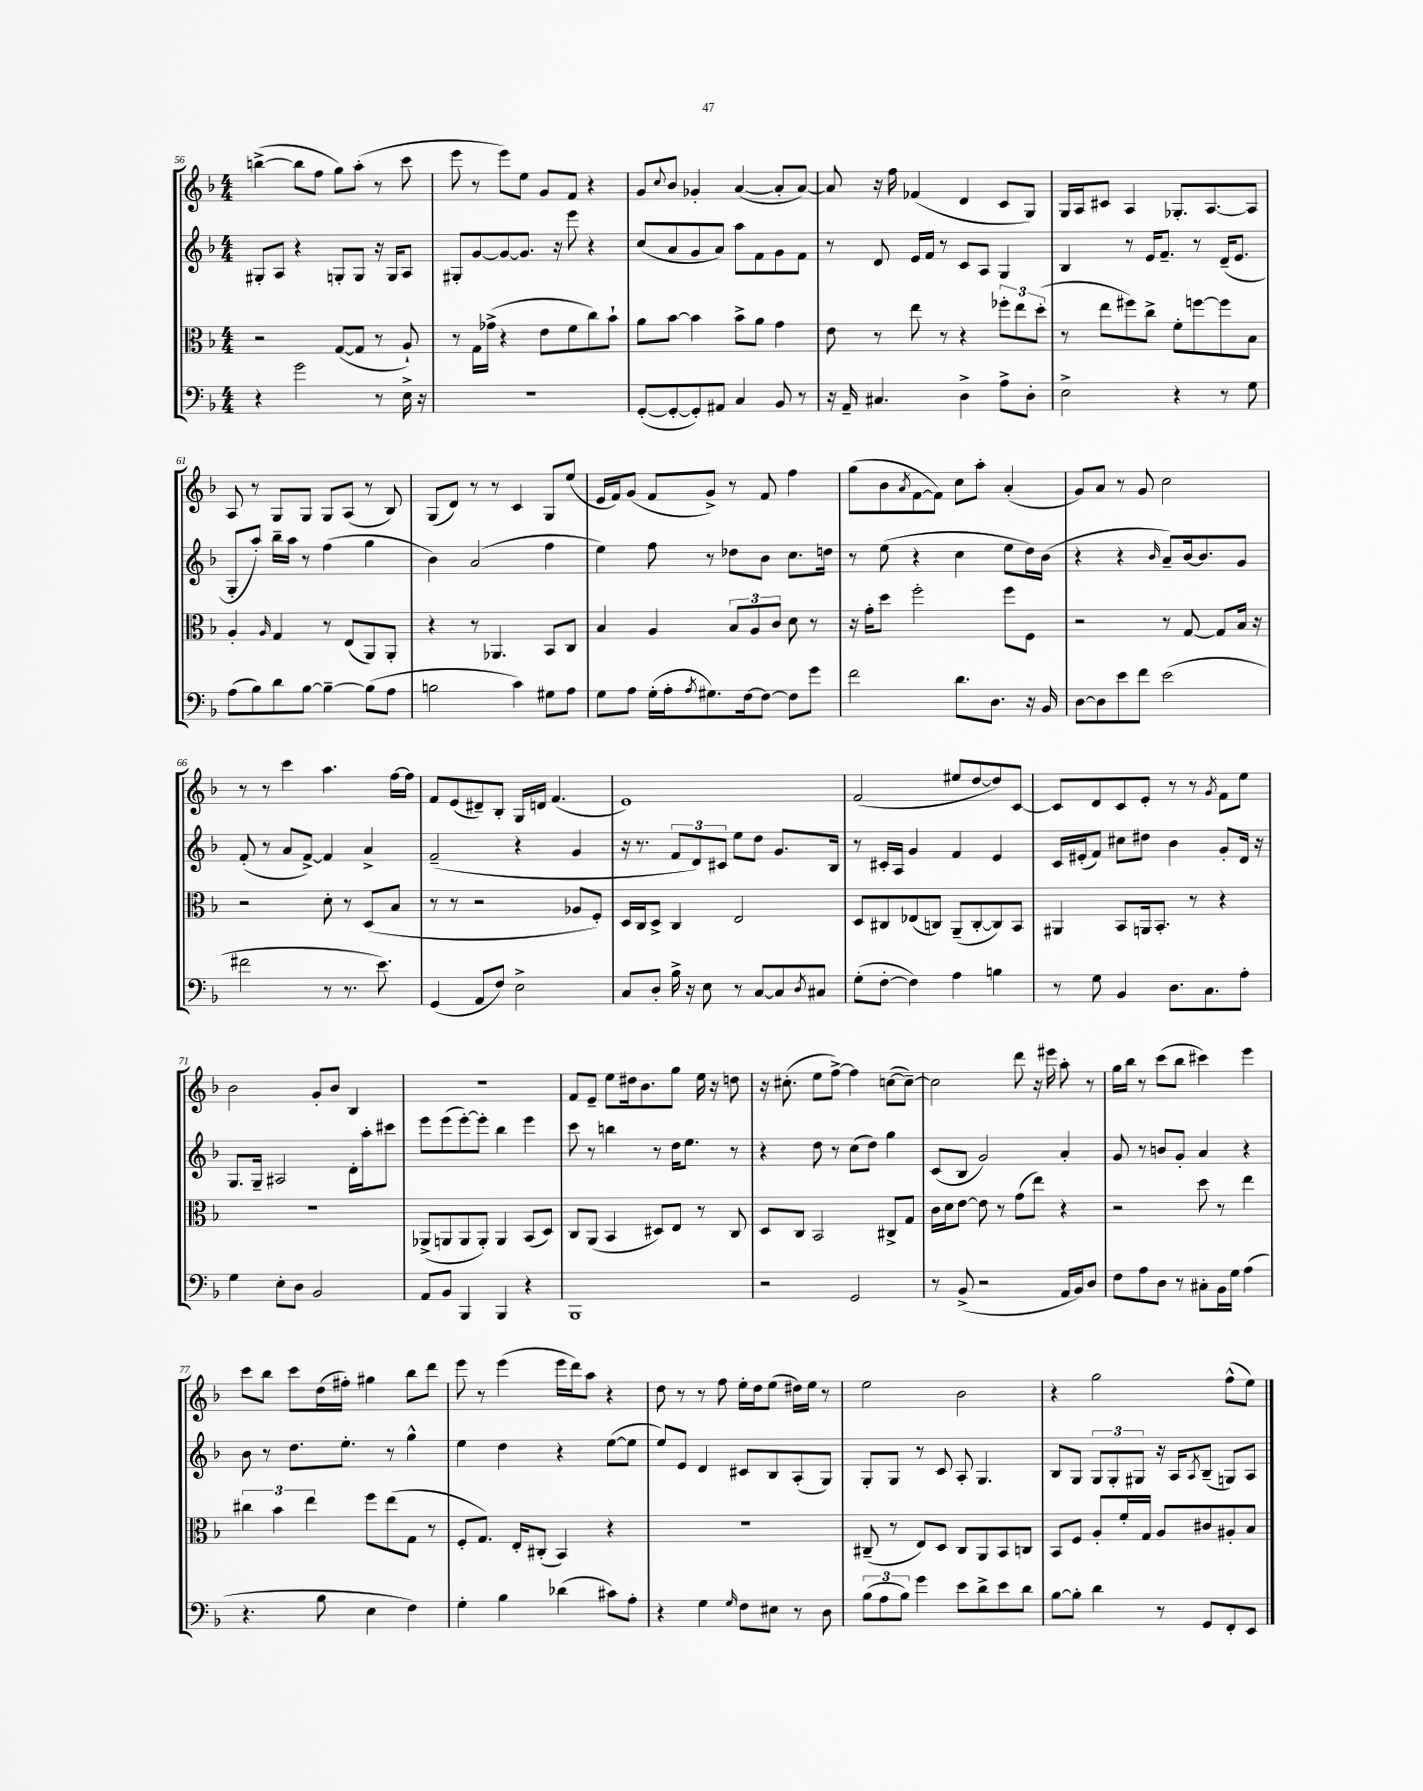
<<
\new StaffGroup <<
\new Staff = "s0" {
    \clef treble \key f \major \numericTimeSignature \time 4/4
    b''4~->( b''8 f''8 g''8) a''8-.( r8 c'''8 |
    e'''8 r8 e'''8) e''8 g'8 f'8 r4 |
    g'8 \appoggiatura { c''8 } bes'8 ges'4-. a'4~( a'8-. a'8~) |
    a'8 r16 f''16 fes'4( d'4 c'8 g8) |
    g16 a16 cis'8 a4 ges8.-. a8.~ a8 |
    a8 r8 g8 g8 g8 a8( r8 bes8) |
    g8( d'8) r8 r8 c'4 g8 e''8( |
    e'16 f'16) g'8( f'8 g'8->) r8 f'8 f''4 |
    g''8( bes'8 \acciaccatura { a'8 } f'8~ f'8) c''8 a''8-. a'4-.( |
    g'8) a'8 r8 g'8 c''2 |
    r8 r8 c'''4 a''4. f''16~ f''16 |
    f'8 e'8( dis'8--) bes8-. g16 d'16 f'4.( |
    e'1) |
    f'2( eis''8 d''8~ d''8) c'8~ |
    c'8 d'8 c'8 e'8-. r8 r8 \acciaccatura { g'8 } f'8 e''8 |
    bes'2 g'8-. bes'8 bes4 |
    r1 |
    f'8 e'8-- e''8 dis''16 bes'8. g''8 e''16 r16 d''8 |
    r16 cis''8.-.( e''8 f''8~->) f''4 c''8~( c''8~--) |
    c''2 d'''8 r16 eis'''16 a''8-. r8 |
    g''16 bes''16 r8 c'''8( bes''8 cis'''4) e'''4 |
    c'''8 bes''8 c'''8 d''16( fis''16-.) gis''4 bes''8 d'''8 |
    e'''8 r8 e'''4( e'''16 d'''16) a''8 r4 |
    d''8 r8 r8 f''8 e''16-. d''16 e''8( dis''16) e''16 r8 |
    e''2 bes'2 |
    r4 g''2 f''8-^( e''8) \bar "|." |
}
\new Staff = "s1" {
    \clef treble \key f \major \numericTimeSignature \time 4/4
    gis8-. a8 r4 g8-. g8 r16 g16 a8 |
    gis8-. g'8~ g'8~ g'8. r16 e'''8 r4 |
    c''8( a'8 g'8 a'8) a''8 f'8 g'8 f'8 |
    r8 d'8 e'16 f'16 r8 c'8 a8 g4 |
    bes4 r8 e'16 f'8.-- r8 d'16--( e'8. |
    g8-. a''8-.) bes''16-- a''16 r8 f''4( g''4 |
    bes'4) a'2( f''4 |
    e''4) f''8 r8 des''8 bes'8 c''8. d''16 |
    r8 e''8( r4 c''4 e''8 d''16) bes'16( |
    r4 r4 \grace { bes'16 } a'8--) bes'16~ bes'8. g'8 |
    f'8-.( r8 a'8 f'8~->) f'4 a'4-> |
    f'2--( r4 g'4 |
    r16 r8. \tuplet 3/2 { f'8 d'8) cis'8 } e''8 d''8 g'8. bes16 |
    r8 cis'16-. a16 g'4 f'4 e'4 |
    c'16 eis'16-.( f'8) cis''8 dis''8 bes'4 g'8-. d'16 r16 |
    g8. g16-- ais2 d'16-. a''16-. cis'''8 |
    e'''8 e'''8( e'''8~-.) e'''8-. bes''4 e'''4 |
    c'''8 r8 b''4 r8 d''16 e''8. r8 |
    r4 d''8 r8 c''8( d''8) g''4 |
    c'8( bes8 g'2) a'4-. |
    g'8 r8 b'8 g'8-. a'4 r4 |
    bes'8 r8 d''8. e''8.-. r8 g''4-^ |
    e''4 d''4 r4 e''8~( e''8 |
    e''8) e'8 d'4 cis'8 bes8 a8-.( g8) |
    g8-. g8 r8 c'8 a8-. g4. |
    bes8 g8 \tuplet 3/2 { g8 g8-. gis8 } r16 a16 \acciaccatura { a8 } bes8--( g8) a8 \bar "|." |
}
\new Staff = "s2" {
    \clef alto \key f \major \numericTimeSignature \time 4/4
    r2 g8~( g8 r8 a8-!) |
    r8 g16 ges'16->( r4 e'8 f'8 c''8) bes'8-! |
    a'8 bes'8~ bes'4 bes'8-> a'8 g'4 |
    e'8 r8 e''8 r8 r4 \tuplet 3/2 { fes''8-. e''8 d''8-.( } |
    r8 e''8 fis''8) c''8-> f'8-. f''8~ f''8 bes8 |
    a4-. \grace { a16 } g4 r8 e8( a,8) a,8-. |
    r4 r8 aes,4. bes,8 c8 |
    bes4 a4 \tuplet 3/2 { bes8 a8 c'8 } d'8 r8 |
    r16 g'16-. d''8 f''2-. f''8 f8 |
    r2 r8 g8~ g8 bes16 r16 |
    r2 d'8-. r8 d8( bes8 |
    r8 r8 r2 aes8 f8-.) |
    d16 c16 d8-> c4 e2 |
    d8 cis8 ees8( c8) a,8--( c8~-. c8) bes,8 |
    ais,4 bes,8 a,16 bes,8.-. r8 r4 |
    R1 |
    aes,8->( a,8 a,8 a,8-.) a,4 bes,8( d8) |
    c8 a,8( bes,4 dis8) e8 r8 c8 |
    d8 c8 bes,2 cis8-> g8 |
    c'16 d'16 e'8~ e'8 r8 g'8( e''8) r4 |
    r2 d''8 r8 e''4 |
    \tuplet 3/2 { cis''4 bes'4 e''4 } f''8 e''8( g8 r8 |
    f8-. g8.) e16-. cis8-.( bes,4) r4 |
    R1 |
    cis8--( r8 e8) d8 cis8 a,8 bes,8 c8 |
    bes,8 f8 a8-. f'16-. g16 a8 cis'8 ais8-. bes8 \bar "|." |
}
\new Staff = "s3" {
    \clef bass \key f \major \numericTimeSignature \time 4/4
    r4 g'2 r8 e16-> r16 |
    R1 |
    g,8~-.( g,8~-. g,8-.) ais,8 c4 bes,8 r8 |
    r16 a,16-- cis4. d4-> a8-> d8-. |
    e2-> r4 r8 g8 |
    a8( bes8) d'8 bes8~ bes4~-- bes8( a8 |
    b2 c'4) gis8 a8 |
    g8 a8 g16-.( a16-. \acciaccatura { a8 } gis8.) f16~ f8~ f8 g'8 |
    f'2 d'8. d8. r16 bes,16 |
    d8~ d8 e'8 f'8 e'2( |
    fis'2 r8 r8. e'8.) |
    g,4( a,8 f8) e2-> |
    c8 d8-. bes16-> r16 e8 r8 c8~ c8 \acciaccatura { d8 } cis8 |
    g8-.( f8~-. f4) a4 b4 |
    r8 g8 bes,4 d8. c8. a8-. |
    g4 e8-. d8 bes,2 |
    a,8 bes,8 bes,,4 bes,,4 r4 |
    bes,,1 |
    r2 g,2 |
    r8 bes,8->( r2 a,16 bes,16) d8 |
    f8 a8 d8 r8 cis8-. bes,16 g16 a4( |
    r4. bes8 e4 f4) |
    g4-. bes4 des'4( cis'8) a8-. |
    r4 g4 \grace { g16 } f8 eis8 r8 d8 |
    \tuplet 3/2 { bes8( a8 bes8) } g'4 e'8 d'8-> e'8 d'8 |
    bes8~ bes8-. d'4 r8 g,8 f,8-. e,8 \bar "|." |
}
>>
>>
\layout { \context { \Score currentBarNumber = #56 } }
